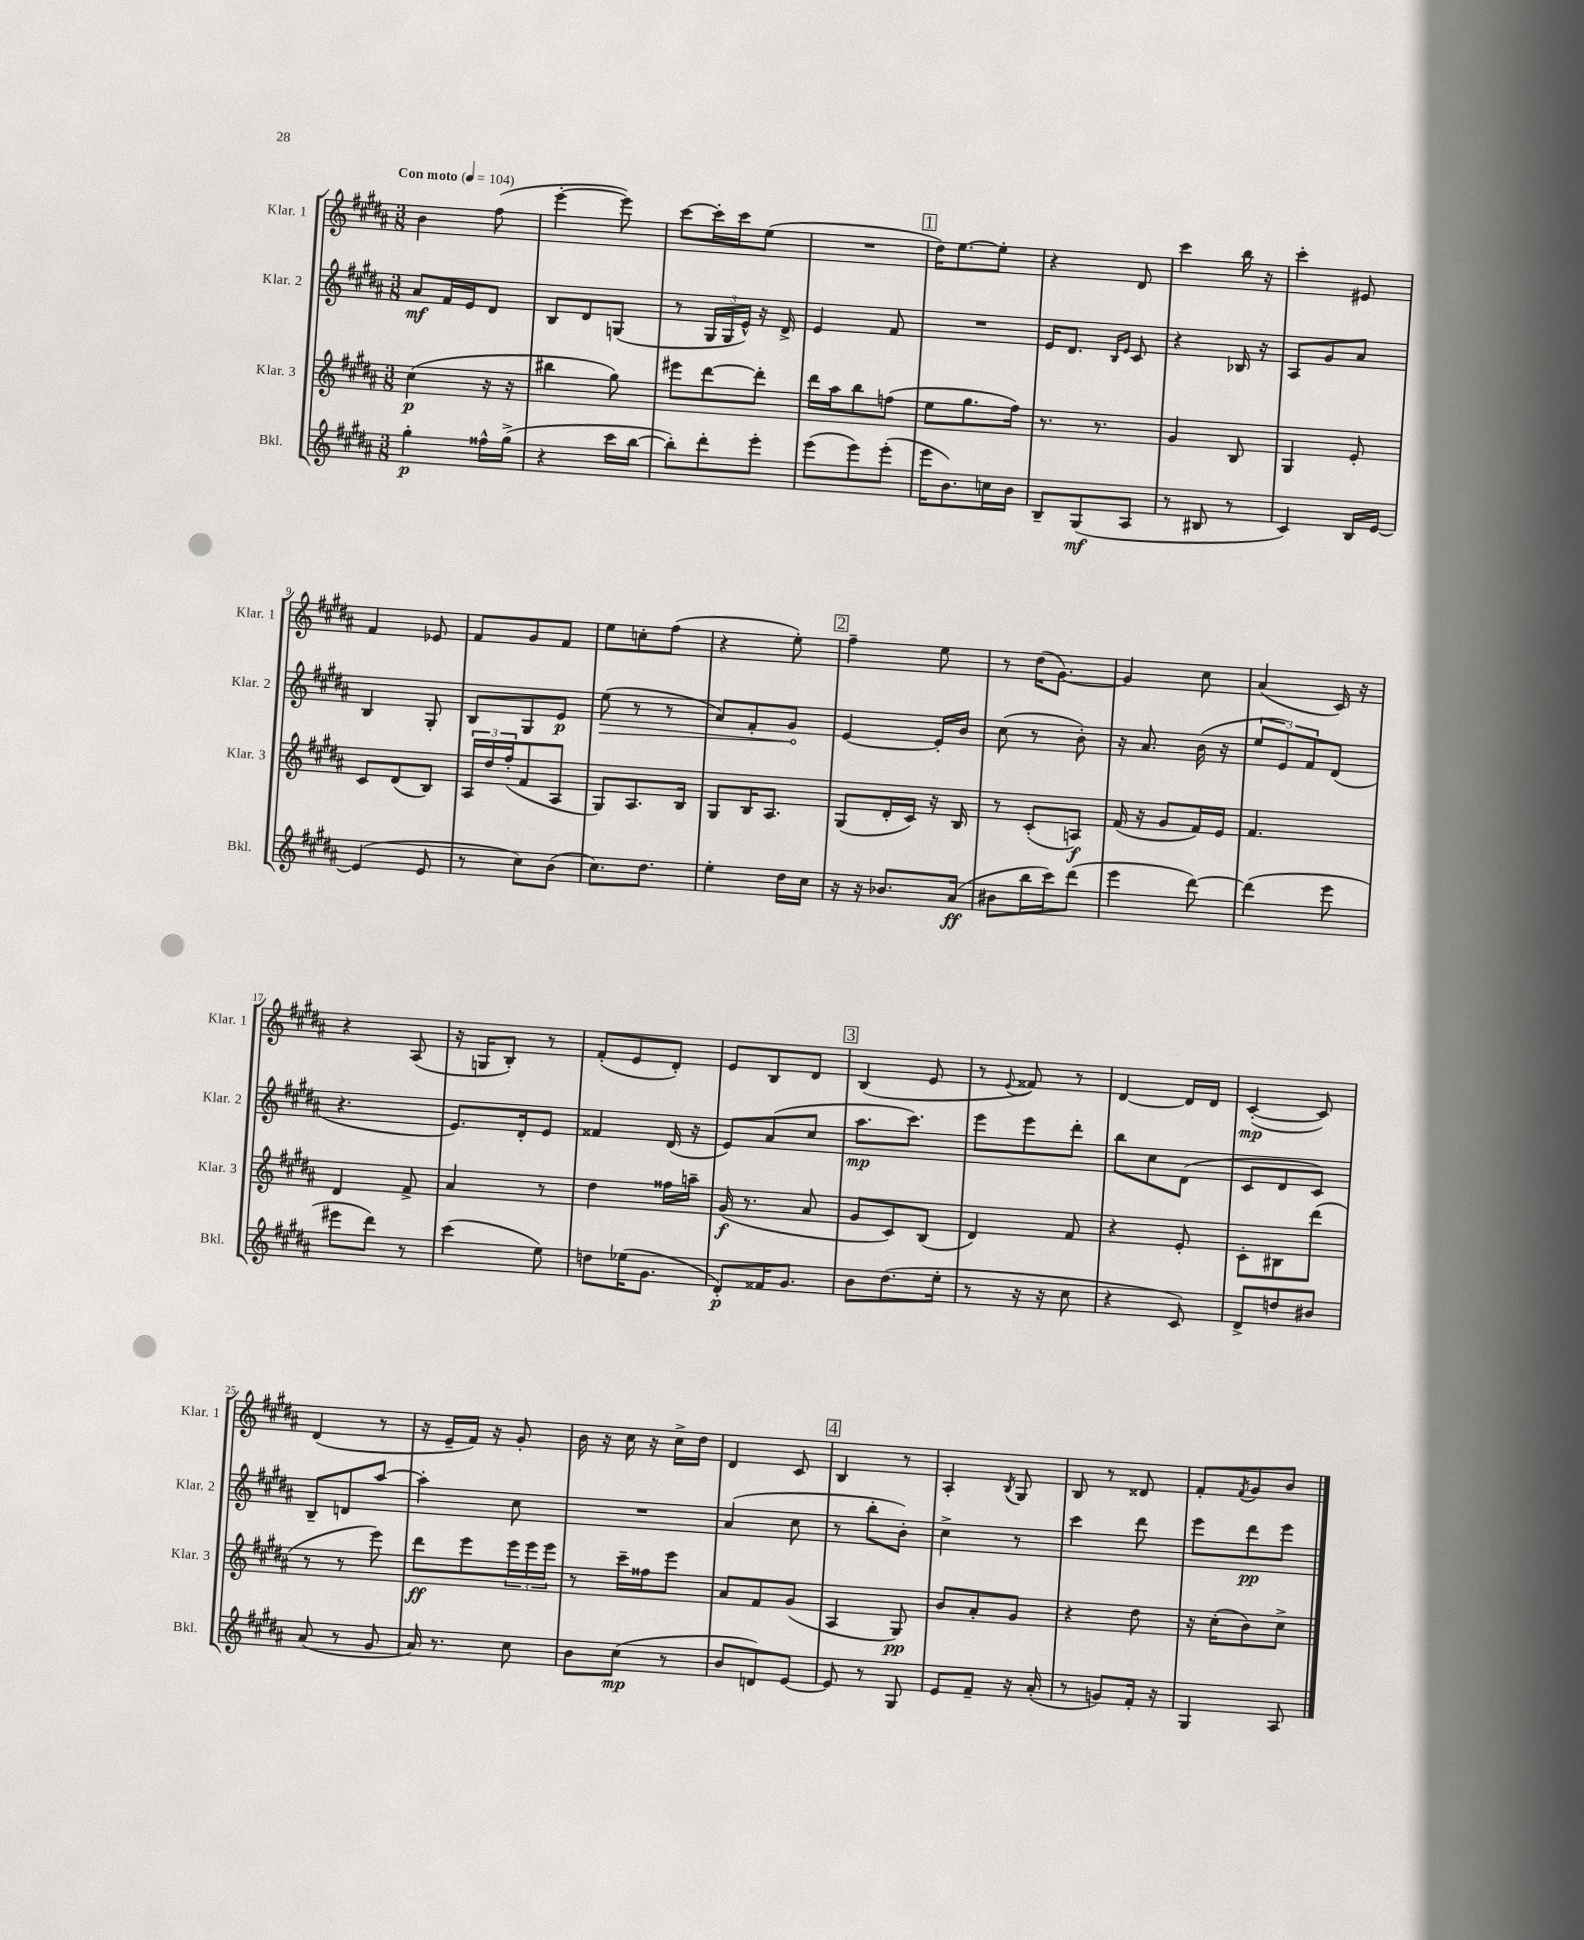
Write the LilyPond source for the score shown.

<<
\new StaffGroup <<
\new Staff = "s0" \with { instrumentName = "Klar. 1" shortInstrumentName = "Klar. 1" } {
    \clef treble \key b \major \numericTimeSignature \time 3/8 \tempo "Con moto" 4 = 104
    b'4 fis''8( |
    e'''4~-. e'''8) |
    cis'''8~ cis'''16-. cis'''16 e''8( |
    R4. |
    \mark \markup { \box "1" } dis''16) e''8.~ e''8-. |
    r4 dis'8 |
    cis'''4 b''16 r16 |
    cis'''4-. eis'8 |
    fis'4 ees'8 |
    fis'8 gis'8 fis'8 |
    e''8 c''8-. fis''8( |
    r4 e''8-.) |
    \mark \markup { \box "2" } fis''4-- e''8 |
    r8 dis''16( gis'8.~) |
    gis'4 cis''8 |
    ais'4( cis'16) r16 |
    r4 ais8( |
    r16 g16 b8-.) r8 |
    fis'8-.( e'8 dis'8-.) |
    e'8 b8 dis'8 |
    \mark \markup { \box "3" } b4( e'8 |
    r8 \appoggiatura { e'8 } fisis'8) r8 |
    dis'4~ dis'16 dis'16 |
    cis'4~-.\mp( cis'8) |
    dis'4( r8 |
    r16 e'16-- fis'16) r16 gis'8-. |
    b'16 r16 cis''16 r16 cis''16-> dis''16 |
    dis'4 cis'8 |
    \mark \markup { \box "4" } b4 r8 |
    ais4-. \acciaccatura { b8 } gis8 |
    b8 r8 disis'8 |
    fis'8-. \acciaccatura { fis'8 } gis'8 b'8 \bar "|." |
}
\new Staff = "s1" \with { instrumentName = "Klar. 2" shortInstrumentName = "Klar. 2" } {
    \clef treble \key b \major \numericTimeSignature \time 3/8
    ais'8\mf fis'16 e'16 dis'8 |
    b8 dis'8 g8( |
    r8 \tuplet 3/2 { gis16 gis16 e'16-^) } r16 dis'16-> |
    e'4 fis'8 |
    \mark \markup { \box "1" } R4. |
    e'16 dis'8. \grace { b16 e'16 } cis'8 |
    r4 bes16 r16 |
    ais8 gis'8 ais'8 |
    b4 gis8-. |
    b8 gis8 e'8\p |
    \once \override Hairpin.circled-tip = ##t e''8\>( r8 r8 |
    ais'8) fis'8-. gis'8\! |
    \mark \markup { \box "2" } e'4~ e'16-. b'16 |
    cis''8( r8 b'8-.) |
    r16 ais'8. b'16( r16 |
    \tuplet 3/2 { e''8 e'8) fis'8 } dis'8( |
    r4. |
    e'8.) dis'16-. e'8 |
    fisis'4 dis'16( r16 |
    e'8) ais'8( cis''8 |
    \mark \markup { \box "3" } ais''8.\mp cis'''8.) |
    e'''8 e'''8 dis'''8-. |
    b''8 cis''8 dis'8( |
    cis'8 dis'8 cis'8) |
    b8-- d'8 ais''8~ |
    ais''4-. cis''8 |
    R4. |
    ais'4( cis''8 |
    \mark \markup { \box "4" } r8 b''8-. b'8-.) |
    cis''4-> r8 |
    cis'''4 dis'''8 |
    e'''8 dis'''8\pp e'''8 \bar "|." |
}
\new Staff = "s2" \with { instrumentName = "Klar. 3" shortInstrumentName = "Klar. 3" } {
    \clef treble \key b \major \numericTimeSignature \time 3/8
    cis''4\p( r16 r16 |
    bis''4 gis''8) |
    eis'''8 dis'''8~ dis'''8-. |
    dis'''16 ais''16 b''8 f''8( |
    \mark \markup { \box "1" } e''8 gis''8. fis''16) |
    r8. r8. |
    gis'4 b8 |
    gis4 e'8-. |
    cis'8 dis'8( b8) |
    \tuplet 3/2 { ais16 dis''16 fis''16-.( } fis'8 ais8 |
    gis8) ais8. b16 |
    gis8 b16 ais8. |
    \mark \markup { \box "2" } gis8( dis'16-. cis'16) r16 b16 |
    r8 cis'8-.( a8\f) |
    fis'16( r16 gis'8 fis'16) e'16 |
    fis'4. |
    dis'4 fis'8-> |
    ais'4 r8 |
    dis''4 fisis''16 a''16-- |
    gis'16\f( r8. ais'8 |
    \mark \markup { \box "3" } gis'8 cis'8) b8( |
    dis'4) fis'8 |
    r4 e'8-. |
    cis'8-. bis8 dis'''8( |
    r8 r8 e'''8) |
    dis'''8\ff e'''8 \tuplet 3/2 { e'''16 e'''16 e'''16 } |
    r8 cis'''16-- fisis''16 e'''8 |
    ais'8 fis'8 gis'8( |
    \mark \markup { \box "4" } ais4 gis8\pp) |
    b'8 ais'8-. gis'8 |
    r4 dis''8 |
    r16 cis''16-.( b'8) cis''8-> \bar "|." |
}
\new Staff = "s3" \with { instrumentName = "Bkl." shortInstrumentName = "Bkl." } {
    \clef treble \key b \major \numericTimeSignature \time 3/8
    gis''4-.\p fisis''16-^ gis''16->( |
    r4 cis'''16 b''16~ |
    b''8-.) dis'''8-. e'''8-. |
    e'''8( e'''8) e'''8-.( |
    \mark \markup { \box "1" } e'''16 b'8.) c''16 b'16 |
    b8-- gis8\mf( ais8 |
    r8 bis8 r8 |
    cis'4) b16 e'16~ |
    e'4( e'8 |
    r8 cis''8) b'8( |
    cis''8.) dis''8. |
    e''4-. dis''16 cis''16 |
    \mark \markup { \box "2" } r16 r16 bes'8. ais'16\ff( |
    bis'8 b''16 cis'''16) dis'''8( |
    e'''4 dis'''8~) |
    dis'''4( e'''8 |
    eis'''8 dis'''8) r8 |
    cis'''4( e''8) |
    d''8 ees''16( gis'8. |
    dis'8-.\p) fisis'16 gis'8. |
    \mark \markup { \box "3" } b'8 dis''8.( e''16-. |
    r8 r16 r16 cis''8 |
    r4 cis'8) |
    dis'8-> d''8 bis'8 |
    ais'8( r8 gis'8 |
    ais'16) r8. cis''8 |
    b'8 cis''8\mp( r8 |
    b'8 d'8) e'8~ |
    \mark \markup { \box "4" } e'8 r8 gis8 |
    e'8 fis'8-- r16 ais'16-.( |
    r8 g'8) fis'16-. r16 |
    gis4 ais8 \bar "|." |
}
>>
>>
